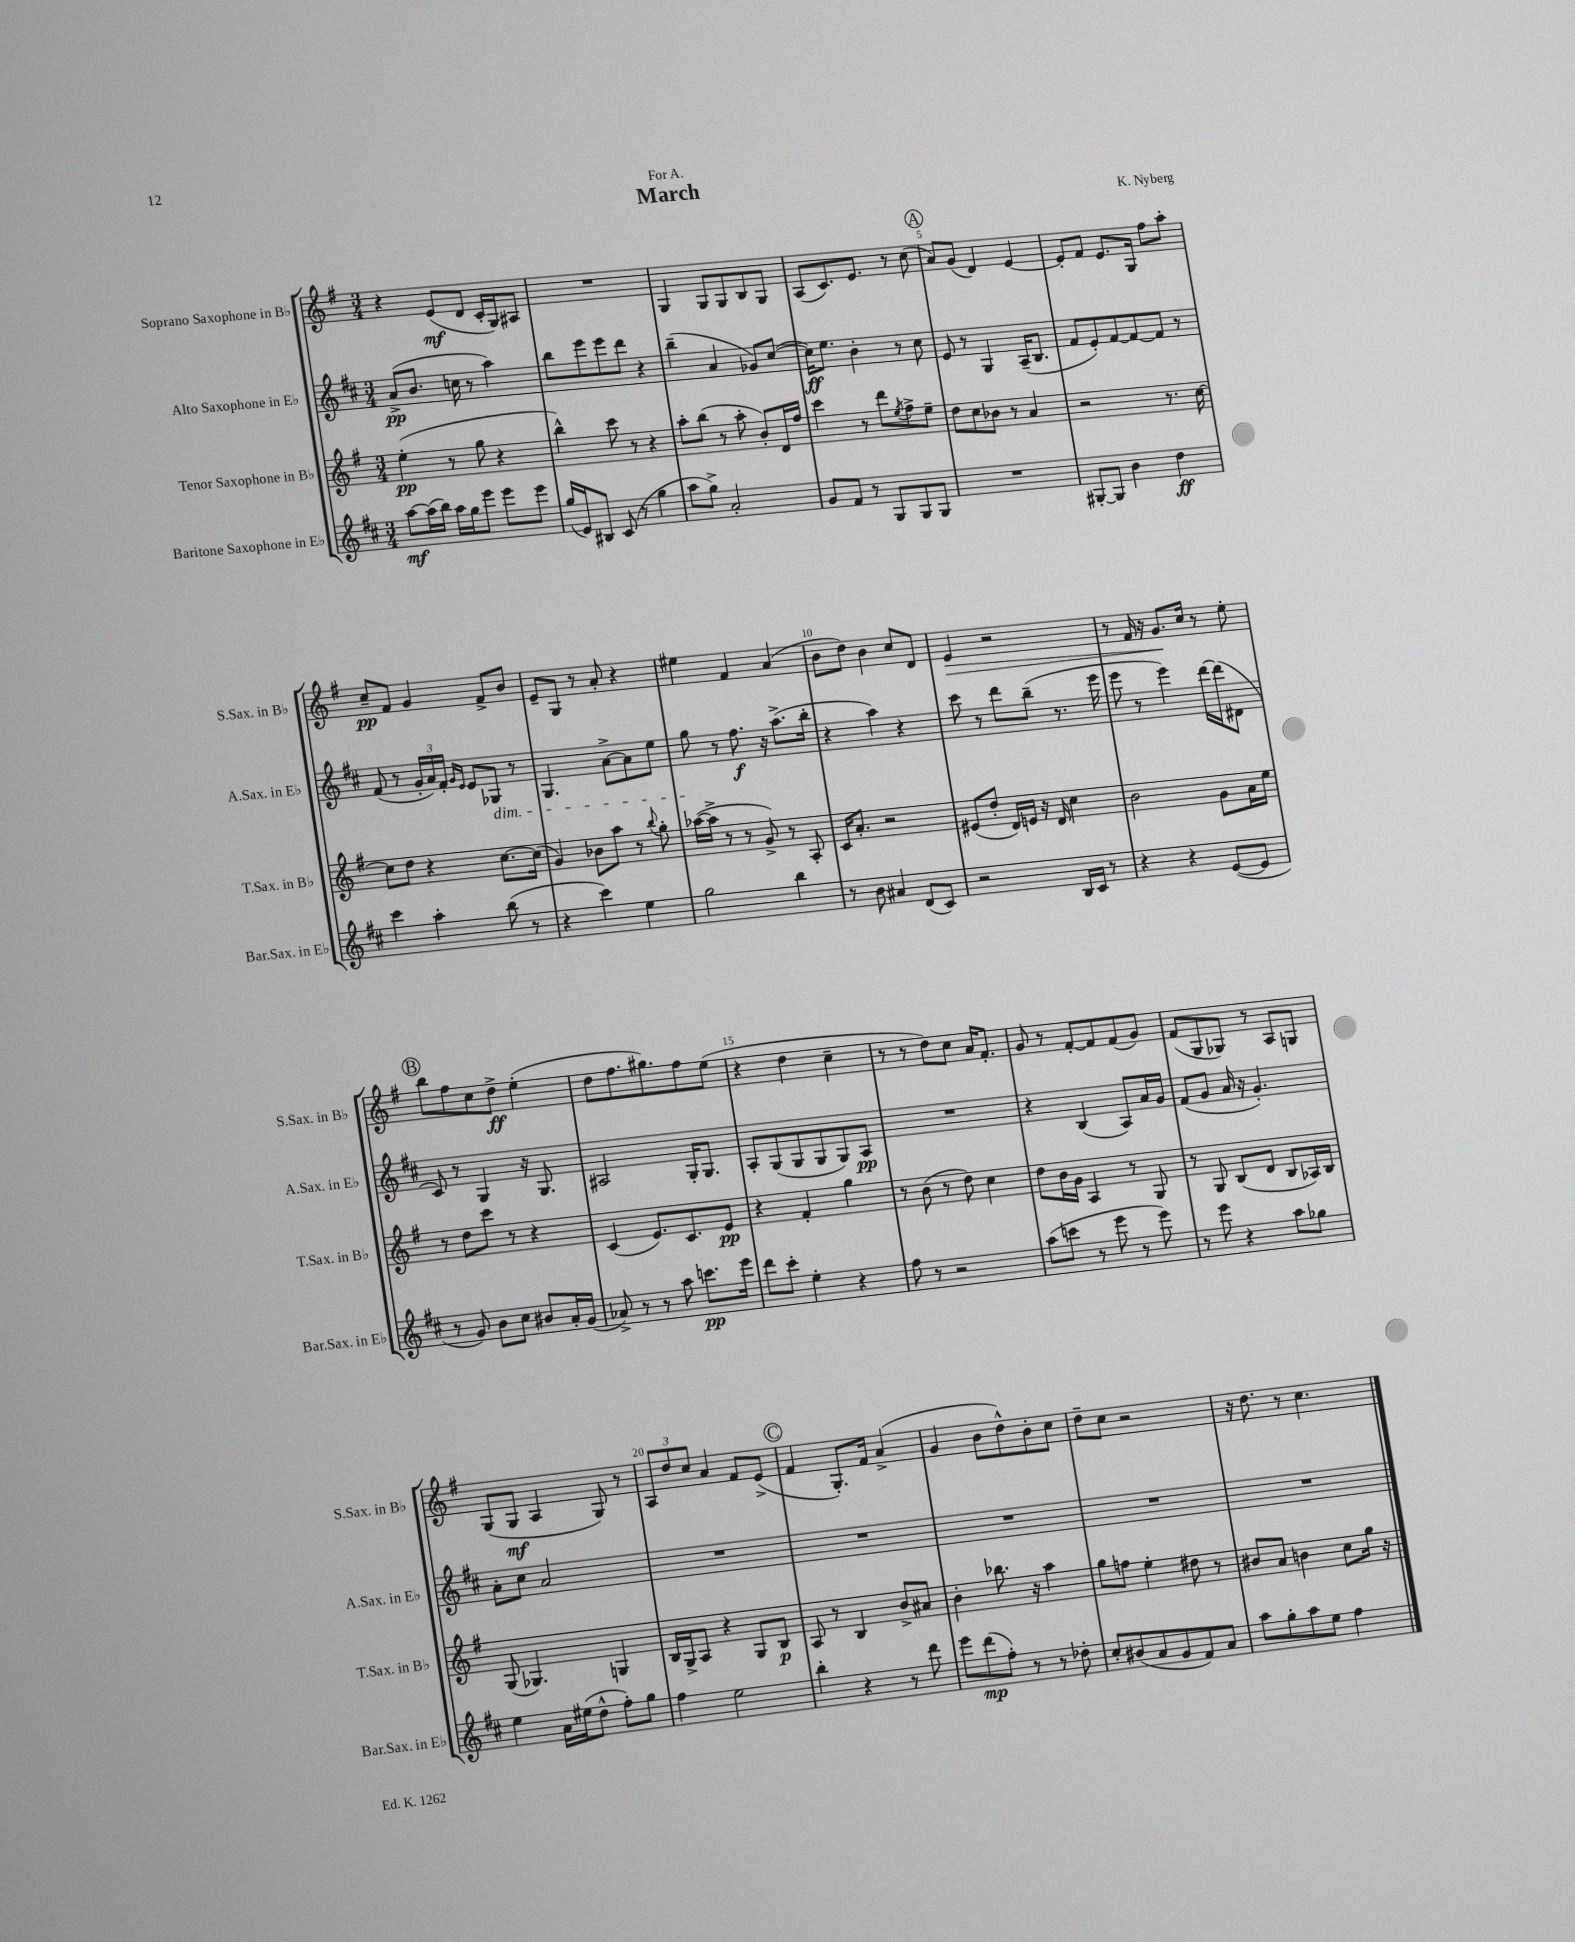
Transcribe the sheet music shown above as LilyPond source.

\header { title = "March" composer = "K. Nyberg" dedication = "For A." }
<<
\new StaffGroup <<
\new Staff = "s0" \with { instrumentName = "Soprano Saxophone in Bb" shortInstrumentName = "S.Sax. in Bb" } {
    \clef treble \key g \major \numericTimeSignature \time 3/4
    r4 e'8\mf( d'8 c'16-. g16) ais8 |
    R2. |
    g4 g8 g8 b8 g8 |
    a8( c'8.) e'8. r8 c''8( |
    \mark \markup { \circle "A" } a'8) g'8( d'4) e'4~ |
    e'8-. fis'8 e'8. g16 fis''8 a''8-. |
    c''8--\pp fis'8 g'4 fis'8-> b'8 |
    e'8-- g8 r8 a'8-. r4 |
    eis''4 fis'4 a'4( |
    b'8 d''8) b'4 c''8 d'8 |
    e'4\> r2 |
    r8 fis'16 r16 g'8.\! c''16 r8 e''8-. |
    \mark \markup { \circle "B" } b''8 fis''8 c''8 d''8->\ff e''4-.( |
    d''8 fis''8. gis''8.) fis''8 e''8( |
    r4 d''4 c''4-- |
    r8 r8 d''8) c''8 a'16 fis'8.-. |
    g'8 r8 fis'8~-. fis'8 fis'8( g'8) |
    fis'8( g8 ges8) r8 a8 g8 |
    g8( g8\mf a4 g8) r8 |
    \tuplet 3/2 { a8 d''8 c''8 } a'4 fis'8 e'8->( |
    \mark \markup { \circle "C" } fis'4 g8.-.) fis'16 a'4->( |
    g'4 b'8 d''8-^) b'8-. c''8 |
    d''8-- c''8 r2 |
    r16 d''8. r8 c''4. \bar "|." |
}
\new Staff = "s1" \with { instrumentName = "Alto Saxophone in Eb" shortInstrumentName = "A.Sax. in Eb" } {
    \clef treble \key d \major \numericTimeSignature \time 3/4
    a'8->\pp( b'8. c''16 r8 a''4) |
    b''8 e'''8 e'''8 d'''8 r4 |
    b''4--( a'4 ges'8) cis''8~( |
    cis''16\ff) e''8. b'4-. r8 cis''8 |
    \mark \markup { \circle "A" } e'8 r8 g4 a16--( b8. |
    fis'8 e'8-.) fis'8~ fis'8~ fis'8 r8 |
    fis'8( r8 \tuplet 3/2 { g'16-. a'16) fis'16-. } \grace { g'16 e'16 } e'8 ges8\dim r8 |
    g4. a'8~-> a'8 e''8 |
    g''8\! r8 fis''8.\f r16 a''8.->( b''16-. |
    r4 a''4) r4 |
    cis'''8 r8 d'''8 b''8--( r8. e'''16 |
    e'''8 r8 e'''4) d'''16~ d'''16( dis'8 |
    \mark \markup { \circle "B" } cis'8) r8 g4 r16 g8. |
    ais2 g16-. g8. |
    a8-. g8( g8 g8 g8) a8\pp |
    R2. |
    r4 b4( a8) a'16 g'16 |
    fis'8( g'8 a'16 r16 g'4.-.) |
    a'8-. cis''8 a'2 |
    R2. |
    \mark \markup { \circle "C" } R2. |
    R2. |
    R2. |
    R2. \bar "|." |
}
\new Staff = "s2" \with { instrumentName = "Tenor Saxophone in Bb" shortInstrumentName = "T.Sax. in Bb" } {
    \clef treble \key g \major \numericTimeSignature \time 3/4
    e''4-.\pp( r8 g''8 r4 |
    b''4-^) c'''8 r8 r4 |
    a''8-. b''8( r8 a''8-. b'8-.) d'16 fis''16 |
    c'''4 r8 d'''8 \acciaccatura { e''8 } fis''8-> e''8-- |
    \mark \markup { \circle "A" } d''8 c''8 bes'8 r8 a'4 |
    r2 r8. c''16~ |
    c''8 d''8 r4 c''8.~ c''16( |
    g'4) bes'8 a''8 r8 \appoggiatura { b''8 } g''8-. |
    aes''16~( aes''16-> r8 r8 g'8->) r8 a8-. |
    c'16 a'8.-. r2 |
    eis'8( d''8-. d'16) e'16 r16 d'16 c''4 |
    b'2 g'8 a'16 e''16 |
    \mark \markup { \circle "B" } r8 d''8 c'''8 r8 r4 |
    c'4( e'8.) c'8. e'8\pp |
    r4 fis'4-. g''4 |
    r8 b'8( r8 d''8) c''4 |
    d''8 b'16 g'16 a4 r8 g8 |
    r8 g8 b8( d'8 b8 aes16) b16 |
    g8( ges4.) g4 |
    b16 g16-> a8 r4 g8 b8\p |
    \mark \markup { \circle "C" } a8 r8 b4 b'8-> ais'8 |
    b'4-. bes''8. r16 a''4 |
    g''8 f''8 e''4-. dis''8 r8 |
    bis'8 a'8 b'4 c''8 g''16 r16 \bar "|." |
}
\new Staff = "s3" \with { instrumentName = "Baritone Saxophone in Eb" shortInstrumentName = "Bar.Sax. in Eb" } {
    \clef treble \key d \major \numericTimeSignature \time 3/4
    a''8~\mf a''16( b''16) a''16 g''16 e'''8 e'''8 e'''8 |
    g''16( e'16) bis8 cis'8( r8 g''4 |
    a''8 g''8->) a'2-. |
    g'8 fis'8 r8 g8 g8 g8 |
    \mark \markup { \circle "A" } R2. |
    gis8~-. gis8 b'4 d''4\ff |
    cis'''4 a''4-. b''8( r8 |
    r4 cis'''4) e''4 |
    g''2 b''4 |
    r8 b'8 ais'4 d'8( cis'8) |
    r2 b16 cis'16 r8 |
    r4 r4 e'8~( e'8 |
    \mark \markup { \circle "B" } r8 g'8) b'8 cis''8 bis'8 a'16-. g'16( |
    aes'8->) r8 r8 a''8 c'''8.\pp e'''16 |
    d'''8 cis'''8-. e''4-. r4 |
    fis''8 r8 r2 |
    a''8( c'''8 r8 e'''8 r8 e'''8) |
    r8 e'''8 r4 a''8 ges''8 |
    e''4 a'16 eis''16( d''8-^ fis''8-.) g''8 |
    fis''4 e''2 |
    \mark \markup { \circle "C" } b''4-. r4 r8 d'''8 |
    e'''8 d'''8\mp( fis''8-.) r8 r8 des''8-. |
    cis''8-. bis'8( a'8 g'8 fis'8) a'8 |
    a''8 g''8-. a''8 e''8 fis''4 \bar "|." |
}
>>
>>
\layout { \context { \Score \override BarNumber.break-visibility = ##(#f #t #t) barNumberVisibility = #(every-nth-bar-number-visible 5) } }
